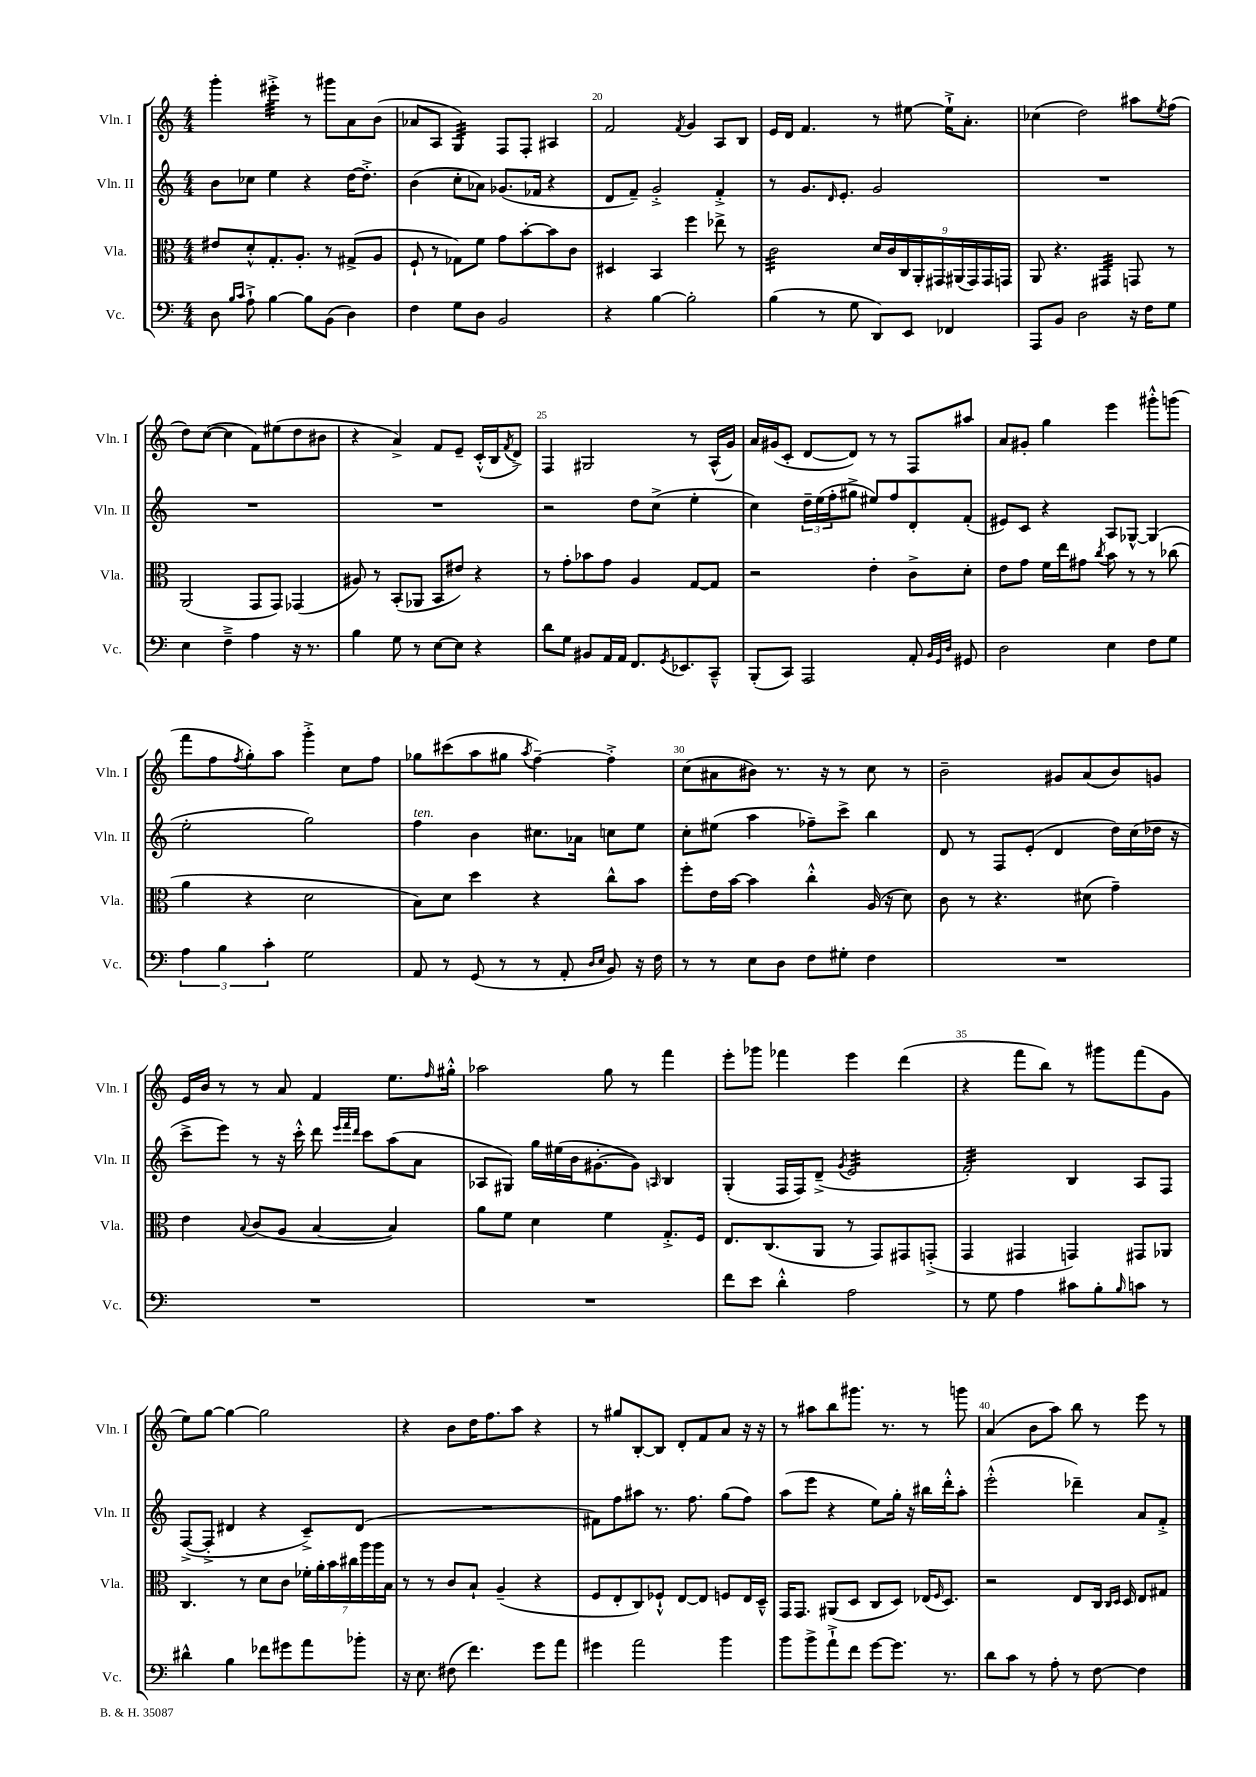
<<
\new StaffGroup <<
\new Staff = "s0" \with { instrumentName = "Vln. I" shortInstrumentName = "Vln. I" } {
    \clef treble \key c \major \numericTimeSignature \time 4/4
    g'''4-. eis'''4:32-.-> r8 gis'''8 a'8 b'8( |
    aes'8 a8 g4:32) f8 f8-. ais4 |
    f'2 \acciaccatura { f'8 } g'4 a8 b8 |
    e'16 d'16 f'4. r8 eis''8~ eis''16-!-> a'8.-. |
    ces''4( d''2) ais''8 \acciaccatura { e''8 } f''8( |
    d''8) c''8~( c''4 f'8) eis''8( d''8 bis'8 |
    r4 a'4->) f'8 e'8-- c'16-.-^( b16 \acciaccatura { f'8 } d'8->) |
    f4 gis2 r8 a16-^( g'16) |
    a'16 gis'16( c'8-. d'8~ d'8) r8 r8 f8 ais''8 |
    a'8 gis'8-. g''4 e'''4 gis'''8-.-^ g'''8( |
    f'''8 f''8 \acciaccatura { f''8 } g''8-.) a''8 g'''4-.-> c''8 f''8 |
    ges''8 cis'''8( a''8 gis''8 \acciaccatura { a''8 } f''4~--) f''4-.-> |
    c''8( ais'8 bis'8) r8. r16 r8 c''8 r8 |
    b'2-- gis'8 a'8( b'8) g'8 |
    e'16 b'16 r8 r8 a'8 f'4 e''8. \grace { f''16 } gis''16-.-^ |
    aes''2 g''8 r8 f'''4 |
    e'''8-. ges'''8 fes'''4 e'''4 d'''4( |
    r4 f'''8 b''8) r8 gis'''8 f'''8( g'8 |
    e''8) g''8~ g''4~ g''2 |
    r4 b'8 d''16 f''8. a''8 r4 |
    r8 gis''8 b8~-. b8 d'8-. f'8 a'8 r16 r16 |
    r8 ais''8 b''8 gis'''8. r8. r8 g'''8 |
    a'4( b'8 a''8) b''8 r8 e'''8 r8 \bar "|." |
}
\new Staff = "s1" \with { instrumentName = "Vln. II" shortInstrumentName = "Vln. II" } {
    \clef treble \key c \major \numericTimeSignature \time 4/4
    b'8 ces''8 e''4 r4 d''16~ d''8.-.-> |
    b'4( c''8-. aes'8) ges'8.( fes'16 r4 |
    d'8 f'8--) g'2-.-> f'4-.-> |
    r8 g'8. \grace { d'16 } e'8.-. g'2 |
    R1 |
    R1 |
    R1 |
    r2 d''8 c''8->( e''4-. |
    c''4) \tuplet 3/2 { d''16-- e''16( f''16-. } gis''8-> eis''8) f''8 d'8-. f'8-.( |
    eis'8) c'8 r4 a8 ges8~-^ ges4( |
    e''2-. g''2) |
    f''4^\markup { \italic "ten." } b'4 cis''8. aes'16 c''8 e''8 |
    c''8-. eis''8( a''4 fes''8--) c'''8-> b''4 |
    d'8 r8 f8 e'8-.( d'4 d''16) c''16( des''16 r16 |
    c'''8-> e'''8) r8 r16 c'''16-.-^ d'''8 \grace { e'''32 f'''32 d'''32 } c'''8 a''8( a'8 |
    aes8 gis8) g''16 eis''16( b'16 gis'8.~-. gis'8) \grace { a16 } b4 |
    g4-.( f16 f16) d'8--->( \acciaccatura { g'8 } e'2:32 |
    f'2:32-.) b4 a8 f8 |
    f8~->( f8-.-> dis'4 r4 c'8--->) dis'8( |
    R1 |
    fis'8) f''8 ais''8 r8. f''8. g''8( f''8) |
    a''8( e'''8 r4 e''8) g''16-. r16 bis''16 d'''16-.-^ a''8-. |
    e'''2-.-^( des'''4--) a'8 f'8-.-> \bar "|." |
}
\new Staff = "s2" \with { instrumentName = "Vla." shortInstrumentName = "Vla." } {
    \clef alto \key c \major \numericTimeSignature \time 4/4
    eis'8 d'8-.-^ g8.-. a8.-. r8 gis8->( a8 |
    f8-! r8 ges8) f'8 g'8 b'8~-. b'8 c'8 |
    dis4 b,4 f''4 ees''8-> r8 |
    c'2:32 \tuplet 9/8 { d'16 c'16 c16 a,16-. gis,16 ais,16( gis,16) gis,16 g,16 } |
    a,8 r4. gis,4:32 g,8 r8 |
    a,2( g,8 g,8) ges,4( |
    ais8) r8 b,8-.( aes,8 b,8 eis'8) r4 |
    r8 g'8-. bes'8 g'8 a4 g8~ g8 |
    r2 e'4-. c'8-> d'8-. |
    e'8 g'8 f'16 e''16 gis'8 \acciaccatura { c''8 } b'8 r8 r8 ces''8( |
    a'4 r4 d'2 |
    b8) d'8 d''4 r4 c''8-^ b'8 |
    f''8-. e'16 b'16~ b'4 c''4-.-^ a16( r16 d'8) |
    c'8 r8 r4. dis'8( g'4--) |
    e'4 \appoggiatura { b8 } c'8( a8 b4~ b4) |
    a'8 f'8 d'4 f'4 g8.-.-> f16 |
    e8. c8.( a,8 r8 g,8) gis,8 g,8-.->( |
    g,4 gis,4 g,4) gis,8 aes,8 |
    c4. r8 d'8 c'8 \tuplet 7/4 { fes'16-. a'16-. b'16 cis''16 a''16 a''16 b16 } |
    r8 r8 c'8 b8-! a4--( r4 |
    f8 e8-. c8) fes8-!-^ e8~ e8 f8 e16 d16---^ |
    g,16 g,8. ais,8( d8 c8 d8) ees16( \grace { f16 } d8.) |
    r2 e8 c16 \grace { c16 d16 } d16 e8 gis8 \bar "|." |
}
\new Staff = "s3" \with { instrumentName = "Vc." shortInstrumentName = "Vc." } {
    \clef bass \key c \major \numericTimeSignature \time 4/4
    d8 \grace { b16 c'16 } a8-!-> b4~ b8 b,8( d4) |
    f4 g8 d8 b,2 |
    r4 b4~ b2-. |
    b4( r8 g8 d,8) e,8 fes,4 |
    a,,8 b,8 d2 r16 f16 g8 |
    e4 f4---> a4 r16 r8. |
    b4 g8 r8 e8~ e8 r4 |
    d'8 g8 bis,8 a,16 a,16 f,8. \acciaccatura { g,8 } ees,8. c,8---^ |
    b,,8-.( c,8) a,,2 a,8-. \grace { b,32 g,32 d32 } gis,8 |
    d2 e4 f8 g8 |
    \tuplet 3/2 { a4 b4 c'4-. } g2 |
    a,8 r8 g,8( r8 r8 a,8-. \grace { d16 e16 } b,8) r16 f16 |
    r8 r8 e8 d8 f8 gis8-. f4 |
    R1 |
    R1 |
    R1 |
    f'8 e'8 d'4-.-^ a2 |
    r8 g8 a4 cis'8 b8-. \grace { b16 } c'8 r8 |
    dis'4-^ b4 fes'8 gis'8 a'8 bes'8-. |
    r16 e8. fis8( f'4.) g'8 a'8 |
    gis'4 a'2 b'4 |
    b'8 b'8-> a'8-!-> f'8 g'8~ g'8. r8. |
    d'8 c'8 r8 a8-. r8 f8~ f4 \bar "|." |
}
>>
>>
\layout { \context { \Score currentBarNumber = #18 \override BarNumber.break-visibility = ##(#f #t #t) barNumberVisibility = #(every-nth-bar-number-visible 5) } }
